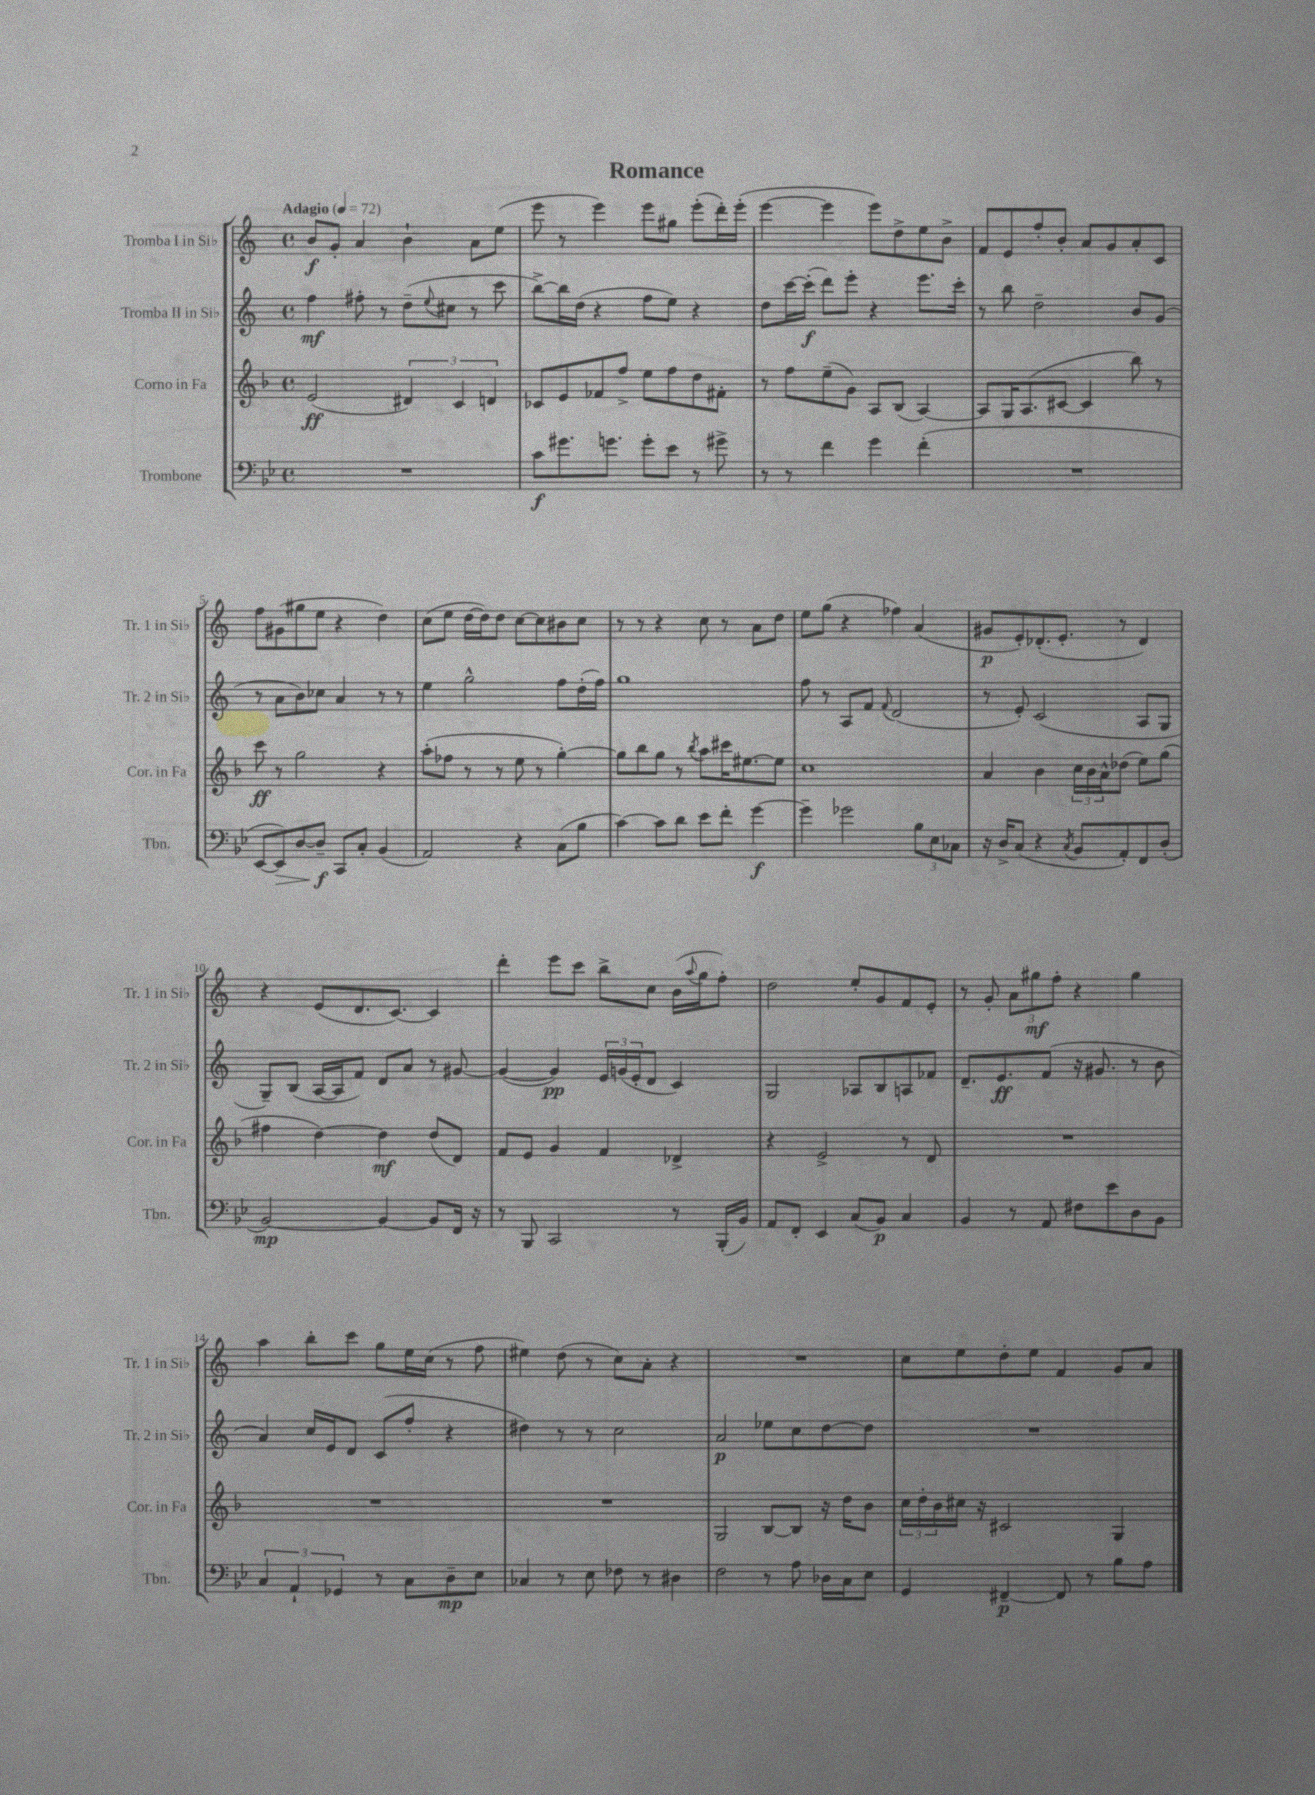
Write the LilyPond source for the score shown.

\header { title = "Romance" }
<<
\new StaffGroup <<
\new Staff = "s0" \with { instrumentName = "Tromba I in Sib" shortInstrumentName = "Tr. 1 in Sib" } {
    \clef treble \key c \major \defaultTimeSignature \time 4/4 \tempo "Adagio" 4 = 72
    b'8\f g'8-. a'4 b'4-! a'8 e''8( |
    e'''8 r8 e'''4) e'''8 gis''8 e'''8-.( d'''16-.) e'''16-.( |
    e'''4~ e'''4 e'''8) d''8-> e''8 b'8-> |
    f'8 e'8 f''8-. b'8-. a'8 g'8 a'8-. c'8 |
    f''8 gis'8( gis''8 e''8 r4 d''4) |
    c''8( e''8 d''16~ d''16) d''8 c''8~ c''8 bis'8 c''8 |
    r8 r8 r4 c''8 r8 a'8 d''8 |
    e''8 g''8( r4 fes''4) a'4( |
    gis'8\p e'8-.) des'8.-.( e'8.-. r8 des'4) |
    r4 e'8( d'8. c'8.~) c'4 |
    d'''4-. e'''8 c'''8 b''8-> c''8 b'16( \appoggiatura { a''8 } g''16 f''8-.) |
    d''2 e''8-. g'8 f'8 e'8-. |
    r8 g'8-. \tuplet 3/2 { a'8 gis''8\mf f''8-. } r4 gis''4 |
    a''4 b''8-. c'''8 g''8 e''16 c''16( r8 f''8 |
    eis''4) d''8( r8 c''8) a'8-. r4 |
    R1 |
    c''8 e''8 d''8-. e''8 f'4 g'8 a'8 \bar "|." |
}
\new Staff = "s1" \with { instrumentName = "Tromba II in Sib" shortInstrumentName = "Tr. 2 in Sib" } {
    \clef treble \key c \major \defaultTimeSignature \time 4/4
    f''4\mf fis''8-. r8 d''8--( \appoggiatura { e''8 } cis''8 r8 c'''8 |
    b''8~->) b''16 d''16( r4 f''8 e''8) r4 |
    d''8 c'''16~ c'''16-.\f( d'''8) e'''8-. r4 e'''8. c'''16-. |
    r8 b''8 d''2-- b'8 g'8( |
    r8 a'8 b'8) ces''8 a'4 r8 r8 |
    e''4 g''2-^ f''8 d''16-.( f''16) |
    g''1 |
    f''8 r8 a8 f'8 \appoggiatura { f'8 } d'2( |
    r8 e'8-.) c'2( a8 g8 |
    g8--) b8( a16~ a16 f'8) d'8 a'8 r8 gis'8~ |
    gis'4~( gis'4\pp) \tuplet 3/2 { e'16 g'16( e'16-. } d'8 c'4) |
    g2 aes8 b8 a8 fes'8 |
    d'8.-- e'8.\ff f'8( r16 gis'8. r8 b'8 |
    a'4) c''16 e'16 d'8 c'8( f''8-. r4 |
    dis''4) r8 r8 c''2 |
    a'2\p ees''8 c''8 d''8~ d''8 |
    R1 \bar "|." |
}
\new Staff = "s2" \with { instrumentName = "Corno in Fa" shortInstrumentName = "Cor. in Fa" } {
    \clef treble \key f \major \defaultTimeSignature \time 4/4
    e'2\ff( \tuplet 3/2 { dis'4) c'4 d'4 } |
    ces'8 e'8 fes'8 f''8-> e''8 f''8 d''8 fis'8-. |
    r8 f''8 e''8--( g'8) a8 bes8( a4~) |
    a8 g16 a8.( cis'8~ cis'4 bes''8) r8 |
    c'''8\ff r8 g''2 r4 |
    a''8-.( fes''8 r8 r8 e''8 r8 g''4~-.) |
    g''8 bes''8 g''8 r8 \acciaccatura { bes''8 } a''8 cis'''16 eis''8.~ eis''8 |
    c''1 |
    a'4 bes'4 \tuplet 3/2 { c''16 bes'16 a'16-^ } des''8( e''8) g''8( |
    fis''4 d''4~) d''4\mf d''8( d'8) |
    f'8 e'8 g'4 f'4 des'4-> |
    r4 e'2-> r8 d'8 |
    R1 |
    R1 |
    R1 |
    g2 bes8~ bes8 r16 d''16 bes'8 |
    \tuplet 3/2 { c''16 d''16-. bes'16 } cis''16 r16 cis'2 g4 \bar "|." |
}
\new Staff = "s3" \with { instrumentName = "Trombone" shortInstrumentName = "Tbn." } {
    \clef bass \key bes \major \defaultTimeSignature \time 4/4
    R1 |
    c'8\f gis'8. g'8. g'8-. ees'8 r8 gis'8-> |
    r8 r8 f'4 g'4 f'4-.( |
    R1 |
    ees,8~ ees,8\>) d8~ d8--\f\! c,8 c8-. bes,4( |
    a,2) r4 c8( bes8 |
    c'4~) c'8 d'8 ees'8 f'8-. g'4~\f |
    g'4-- ges'2 \tuplet 3/2 { bes8 ees8 ces8 } |
    r16 d16-> c8( r4 \acciaccatura { c8 } bes,8 a,8-.) f,8 d8-.( |
    bes,2~\mp) bes,4~ bes,8 f,16 r16 |
    r8 bes,,8 c,2 r8 bes,,16-.( bes,16) |
    a,8 f,8-. ees,4 c8( bes,8\p) c4 |
    bes,4 r8 a,8 fis8 ees'8 d8 bes,8 |
    \tuplet 3/2 { c4 a,4-! ges,4 } r8 c8 d8--\mp ees8 |
    ces4 r8 ees8 fes8 r8 dis4 |
    f2 r8 a8 des16 c16 ees8 |
    g,4 fis,4~--\p fis,8 r8 bes8 a8 \bar "|." |
}
>>
>>
